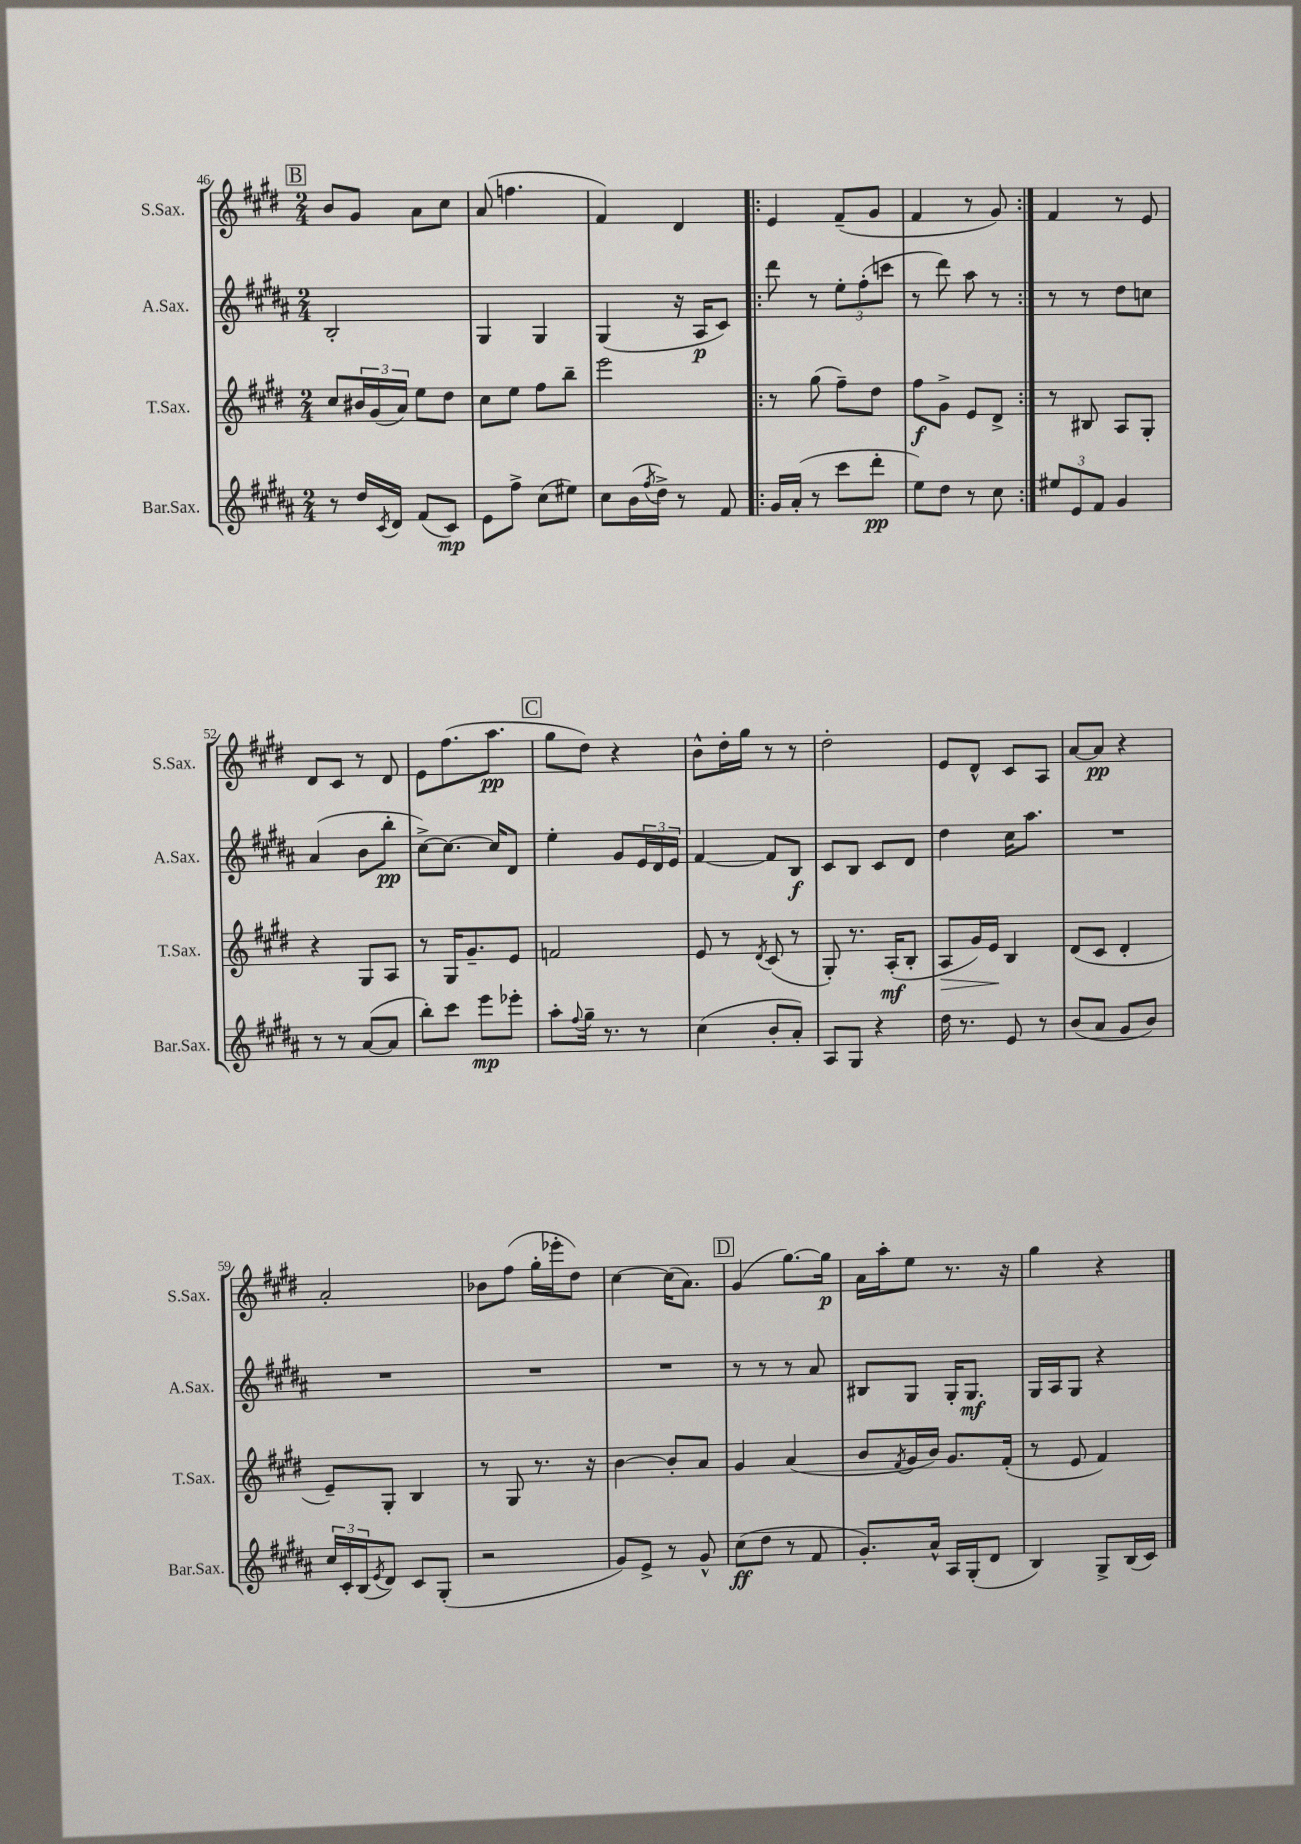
<<
\new StaffGroup <<
\new Staff = "s0" \with { instrumentName = "S.Sax." shortInstrumentName = "S.Sax." } {
    \clef treble \key e \major \numericTimeSignature \time 2/4
    \mark \markup { \box "B" } b'8 gis'8 a'8 cis''8 |
    a'8( f''4. |
    fis'4) dis'4 |
    \repeat volta 2 { e'4 fis'8--( gis'8 |
    fis'4 r8 gis'8) | }
    fis'4 r8 e'8 |
    dis'8 cis'8 r8 dis'8 |
    e'8 fis''8.( a''8.\pp |
    \mark \markup { \box "C" } gis''8 dis''8) r4 |
    b'8-^ dis''16-. gis''16 r8 r8 |
    dis''2-. |
    e'8 dis'8-^ cis'8 a8 |
    a'8~ a'8\pp r4 |
    a'2-. |
    bes'8 fis''8( gis''16-. ees'''16-. dis''8) |
    cis''4~ cis''16( a'8.) |
    \mark \markup { \box "D" } gis'4( gis''8.~) gis''16\p |
    a'16 a''16-. e''8 r8. r16 |
    gis''4 r4 \bar "|." |
}
\new Staff = "s1" \with { instrumentName = "A.Sax." shortInstrumentName = "A.Sax." } {
    \clef treble \key b \major \numericTimeSignature \time 2/4
    \mark \markup { \box "B" } b2-. |
    gis4 gis4 |
    gis4( r16 ais16\p cis'8) |
    \repeat volta 2 { dis'''8 r8 \tuplet 3/2 { e''8-. fis''8-.( c'''8 } |
    r8 dis'''8) ais''8 r8 | }
    r8 r8 dis''8 c''8 |
    ais'4( b'8 b''8-.\pp |
    cis''8~->) cis''8.~ cis''16 dis'8 |
    \mark \markup { \box "C" } e''4-. gis'8 \tuplet 3/2 { e'16 dis'16 e'16 } |
    fis'4~ fis'8 b8\f |
    cis'8 b8 cis'8 dis'8 |
    dis''4 cis''16 ais''8. |
    R2 |
    R2 |
    R2 |
    R2 |
    \mark \markup { \box "D" } r8 r8 r8 ais'8 |
    bis8 gis8 gis16-. gis8.\mf |
    gis16 ais16 gis8 r4 \bar "|." |
}
\new Staff = "s2" \with { instrumentName = "T.Sax." shortInstrumentName = "T.Sax." } {
    \clef treble \key e \major \numericTimeSignature \time 2/4
    \mark \markup { \box "B" } cis''8 \tuplet 3/2 { bis'16 gis'16( a'16) } e''8 dis''8 |
    cis''8 e''8 fis''8 b''8-- |
    e'''2 |
    \repeat volta 2 { r8 gis''8( fis''8--) dis''8 |
    fis''8\f gis'8-> e'8 dis'8-> | }
    r8 bis8 a8 gis8-. |
    r4 gis8 a8 |
    r8 gis16 gis'8.-- e'8 |
    \mark \markup { \box "C" } f'2 |
    e'8 r8 \acciaccatura { dis'8 } cis'8( r8 |
    gis8-.) r8. a16-.\mf( b8-. |
    a8\> gis'16) e'16\! b4 |
    dis'8( cis'8 dis'4-. |
    e'8--) gis8-. b4 |
    r8 gis8 r8. r16 |
    b'4~ b'8-. a'8 |
    \mark \markup { \box "D" } gis'4 a'4( |
    b'8 \acciaccatura { fis'8 } gis'16 b'16) gis'8. fis'16-.( |
    r8 e'8 fis'4) \bar "|." |
}
\new Staff = "s3" \with { instrumentName = "Bar.Sax." shortInstrumentName = "Bar.Sax." } {
    \clef treble \key b \major \numericTimeSignature \time 2/4
    \mark \markup { \box "B" } r8 dis''16 \acciaccatura { cis'8 } dis'16 fis'8( cis'8\mp) |
    e'8 fis''8-> cis''8( eis''8) |
    cis''8 b'16( \acciaccatura { fis''8 } dis''16->) r8 fis'8 |
    \repeat volta 2 { gis'16 ais'16-.( r8 cis'''8 dis'''8-.\pp |
    e''8) dis''8 r8 cis''8 | }
    \tuplet 3/2 { eis''8 e'8 fis'8 } gis'4 |
    r8 r8 ais'8~( ais'8 |
    b''8-.) cis'''8 e'''8\mp ees'''8-. |
    \mark \markup { \box "C" } ais''8-. \appoggiatura { fis''8 } gis''16-- r8. r8 |
    cis''4( b'8-. ais'8-.) |
    ais8 gis8 r4 |
    dis''16 r8. e'8 r8 |
    b'8( ais'8 gis'8 b'8) |
    \tuplet 3/2 { cis''16 cis'16-. b16( } \acciaccatura { e'8 } dis'8) cis'8 gis8-.( |
    r2 |
    gis'8) e'8-> r8 gis'8-^ |
    \mark \markup { \box "D" } cis''8\ff( dis''8 r8 fis'8 |
    gis'8.-.) ais'16-^ ais16 gis16-.( dis'8 |
    b4) gis8-> b16( cis'16) \bar "|." |
}
>>
>>
\layout { \context { \Score currentBarNumber = #46 } }
